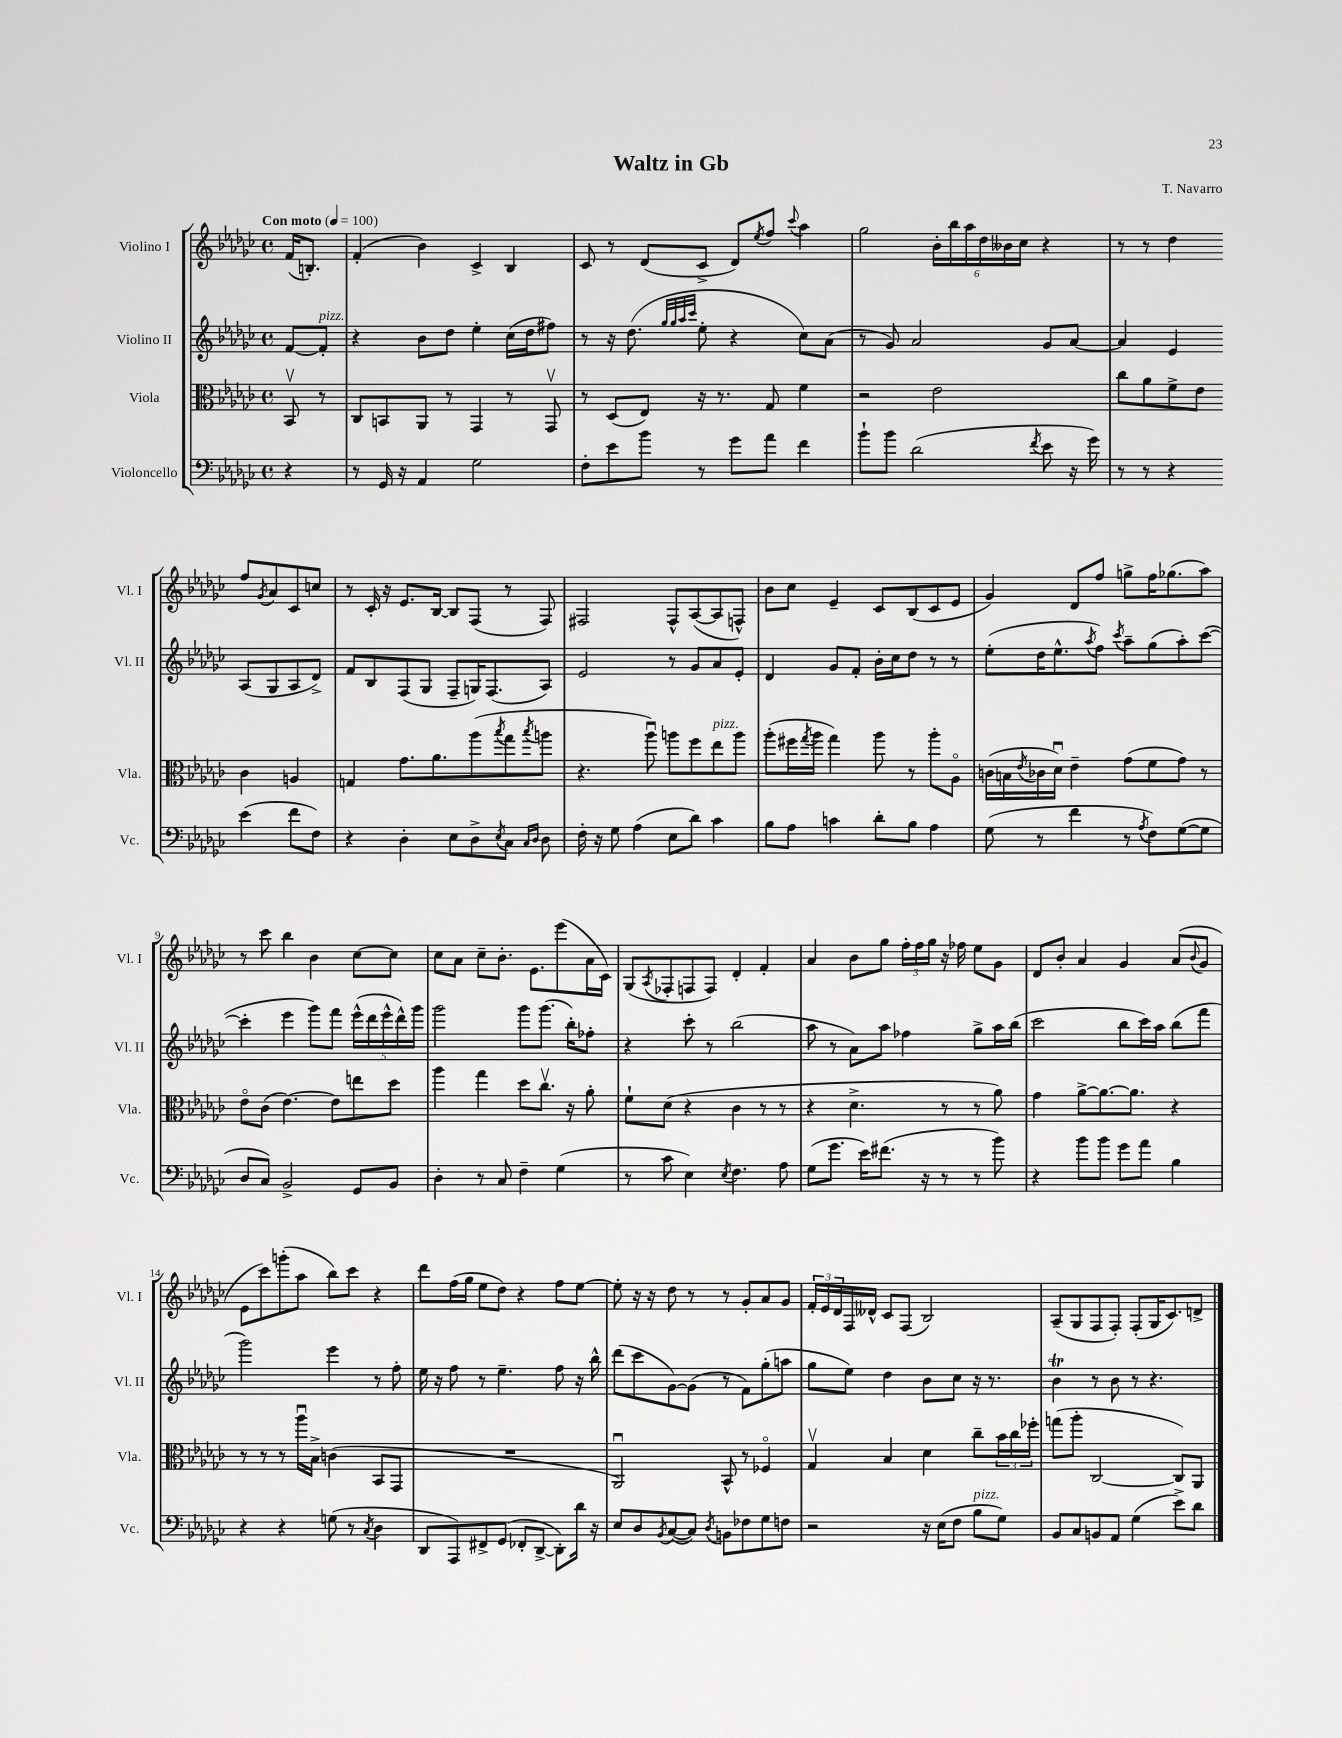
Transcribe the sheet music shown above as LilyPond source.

\header { title = "Waltz in Gb" composer = "T. Navarro" }
<<
\new StaffGroup <<
\new Staff = "s0" \with { instrumentName = "Violino I" shortInstrumentName = "Vl. I" } {
    \clef treble \key ges \major \defaultTimeSignature \time 4/4 \partial 4 \tempo "Con moto" 4 = 100
    f'16( b8.-.) |
    f'4-.( bes'4) ces'4-> bes4 |
    ces'8 r8 des'8( ces'8-> des'8) \acciaccatura { ees''8 } f''8 \appoggiatura { ces'''8 } aes''4 |
    ges''2 \tuplet 6/4 { bes'16-. bes''16 aes''16 des''16 beses'16 ces''16 } r4 |
    r8 r8 des''4 f''8 \acciaccatura { ges'8 } aes'8 ces'8 c''8 |
    r8 ces'16-. r16 ees'8. bes16~ bes8 f8( r8 f8) |
    fis2 fis8-^ aes8~( aes8 f8-^) |
    bes'8 ces''8 ees'4-- ces'8 bes8( ces'8 ees'8 |
    ges'4) des'8 f''8 g''8-> f''16 ges''8.( aes''8) |
    r8 ces'''8 bes''4 bes'4 ces''8~ ces''8 |
    ces''8 aes'8 ces''8-- bes'8.-. ees'8. ees'''8( aes'16 ces'16) |
    ges8( \acciaccatura { aes8 } fes8-. f8 f8) des'4-. f'4-. |
    aes'4 bes'8 ges''8 \tuplet 3/2 { f''16-. f''16 ges''16 } r16 fes''16 ees''8 ges'8 |
    des'8 bes'8-. aes'4 ges'4 aes'8( \appoggiatura { bes'8 } ges'8 |
    ees'8 ces'''8) g'''8-.( aes''8 bes''8) ces'''8 r4 |
    des'''8 f''16( ges''16 ees''8 des''8) r4 f''8 ees''8~ |
    ees''8-. r16 r16 des''8 r8 r8 ges'8-. aes'8 ges'8 |
    \tuplet 3/2 { f'16-. ees'16 des'16 } f16 deses'16-^ ces'8 f8( bes2) |
    aes8--( ges8 f8 f8-.) f8-.( ges16 ces'8.) d'8-> \bar "|." |
}
\new Staff = "s1" \with { instrumentName = "Violino II" shortInstrumentName = "Vl. II" } {
    \clef treble \key ges \major \defaultTimeSignature \time 4/4 \partial 4
    f'8~ f'8-.^\markup { \italic "pizz." } |
    r4 bes'8 des''8 ees''4-. ces''16( des''16 fis''8) |
    r8 r16 des''8.( \grace { ges''32 ges''32 aes''32 ces'''32 } ees''8-. r4 ces''8) aes'8( |
    r8 ges'8) aes'2 ges'8 aes'8~ |
    aes'4 ees'4 aes8( ges8 aes8 des'8->) |
    f'8 bes8 f8( ges8 f8-- g16) f8.( aes8) |
    ees'2 r8 ges'8 aes'8 ees'8-. |
    des'4 ges'8 f'8-. bes'16-. ces''16 des''8 r8 r8 |
    ees''8-.( des''16 ees''8.-^ \acciaccatura { aes''8 } f''8) \acciaccatura { ces'''8 } aes''8-- ges''8( aes''8-.) ces'''8~( |
    ces'''4-. ees'''4 ges'''8) f'''8 \tuplet 5/4 { ees'''16-^( des'''16 ees'''16-^ des'''16-^) ges'''16 } |
    ges'''2 ges'''8 ges'''8.( bes''16-.) fes''8-. |
    r4 ces'''8-. r8 bes''2( |
    aes''8 r8 aes'8) aes''8 fes''4 ges''8-> aes''16 bes''16( |
    ces'''2 bes''8 ces'''16) aes''16 bes''8( f'''8 |
    ges'''2) ees'''4 r8 f''8-. |
    ees''16 r16 f''8 r8 ees''4.-- f''8 r16 bes''16-^ |
    des'''8( ces'''8 ges'8~) ges'8( r8 f'8) ges''8-.( a''8 |
    ges''8 ees''8) des''4 bes'8 ces''8 r16 r8. |
    bes'4\trill r8 bes'8 r8 r4. \bar "|." |
}
\new Staff = "s2" \with { instrumentName = "Viola" shortInstrumentName = "Vla." } {
    \clef alto \key ges \major \defaultTimeSignature \time 4/4 \partial 4
    bes,8\upbow r8 |
    ces8 b,8 aes,8 r8 ges,4 r8 ges,8\upbow |
    r8 des8( ees8) r16 r8. ges8 f'4 |
    r2 ees'2 |
    ces''8 aes'8 f'8-> ees'8 ces'4 a4 |
    g4 ges'8. aes'8. aes''8( \acciaccatura { bes''8 } ges''8 \acciaccatura { bes''8 } a''8 |
    r4. aes''8\downbow) a''8 f''8 ees''8^\markup { \italic "pizz." } a''8 |
    aes''8-.( fis''16 \acciaccatura { ges''8 } aes''16 ges''4) aes''8 r8 aes''8-. aes8\flageolet |
    c'16( b16 \acciaccatura { ees'8 } ces'16 des'16\downbow) ees'4-- ges'8( f'8 ges'8) r8 |
    ees'8\flageolet ces'8( ees'4.~) ees'8 e''8 des''8 |
    aes''4 ges''4 des''8 ces''8.\upbow r16 aes'8-. |
    f'8-! des'8( r4 ces'4 r8 r8 |
    r4 des'4.-> r8 r8 aes'8) |
    ges'4 aes'8~-> aes'8.~ aes'8. r4 |
    r8 r8 r8 aes''16\downbow bes16-> c'4( bes,8 ges,8 |
    R1 |
    aes,2\downbow) bes,8-^ r8 fes4\flageolet |
    ges4\upbow bes4 des'4 ces''8-- \tuplet 3/2 { bes'16 ces''16 fes''16-. } |
    g''8( aes''8-. ces2~ ces8) aes,8 \bar "|." |
}
\new Staff = "s3" \with { instrumentName = "Violoncello" shortInstrumentName = "Vc." } {
    \clef bass \key ges \major \defaultTimeSignature \time 4/4 \partial 4
    r4 |
    r8 ges,16 r16 aes,4 ges2 |
    f8-. ees'8 bes'8 r8 ges'8 aes'8 f'4 |
    bes'8-! bes'8 des'2( \acciaccatura { f'8 } ees'8 r16 ges'16) |
    r8 r8 r4 ees'4( f'8 f8) |
    r4 des4-. ees8 des8-> \acciaccatura { ees8 } ces8 \grace { ces16 des16 } des8 |
    f16-. r16 ges8 aes4( ees8 des'8) ces'4 |
    bes8 aes8 c'4 des'8-. bes8 aes4 |
    ges8( r8 f'4 r8 \acciaccatura { aes8 } f8) ges8~( ges8 |
    des8 ces8) bes,2-> ges,8 bes,8 |
    des4-. r8 ces8 f4-- ges4( |
    r8 ces'8 ees4) \acciaccatura { ees8 } f4. aes8 |
    ges8( ges'8. ees'16) fis'8.( r16 r8 r8 bes'8) |
    r4 bes'8 bes'8 ges'8 aes'8 bes4 |
    r4 r4 g8( r8 \acciaccatura { ces8 } des4 |
    des,8 aes,,8) fis,8-> ges,8( fes,8-. des,8~-> des,8-.) des'16 r16 |
    ees8 des8 \acciaccatura { bes,8 } ces8~( ces8) \acciaccatura { des8 } b,8 fes8 ges8 f8 |
    r2 r16 ees16( f8 bes8^\markup { \italic "pizz." } ges8) |
    bes,8 ces8 b,8 aes,8 ges4( ees'8->) des'8 \bar "|." |
}
>>
>>
